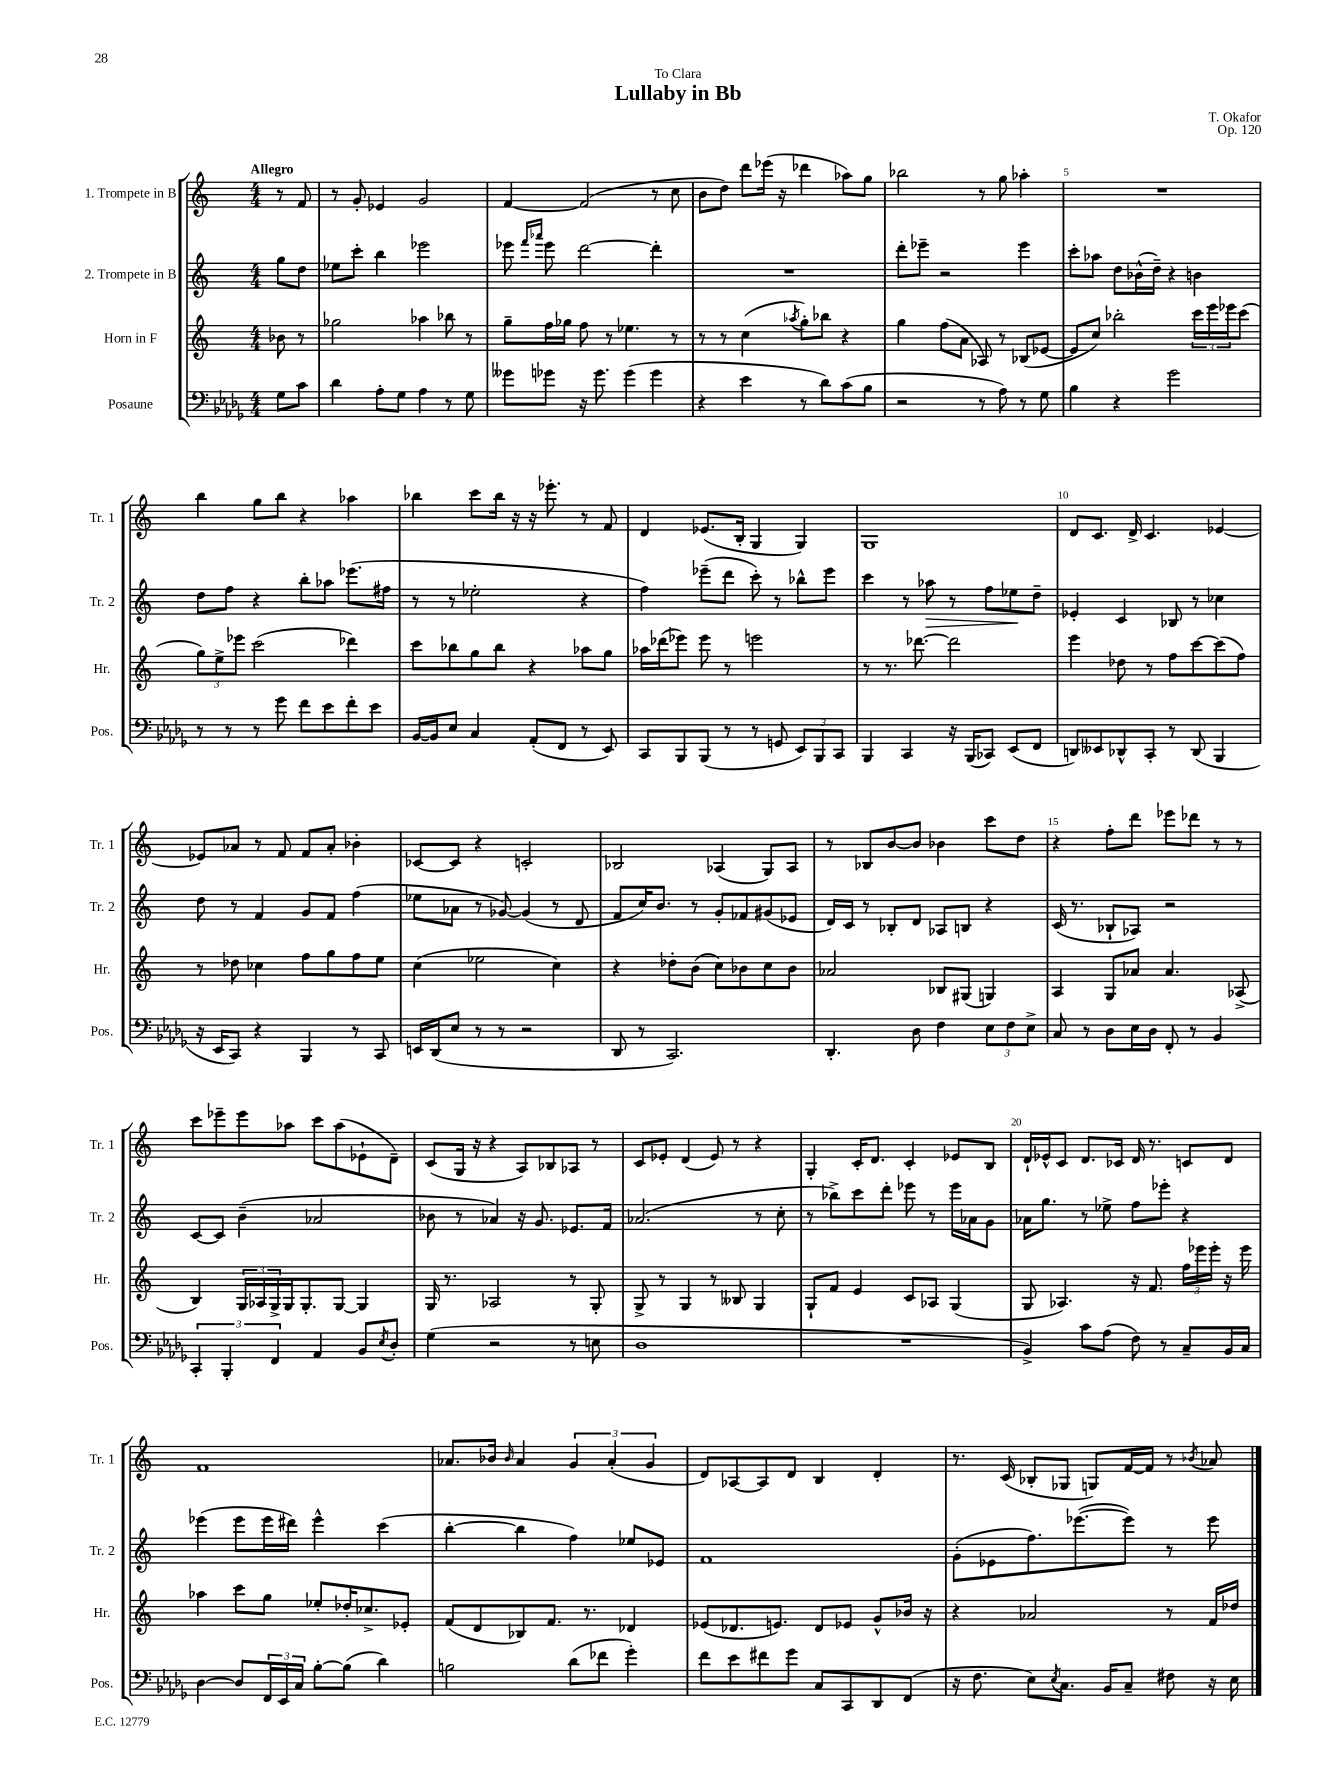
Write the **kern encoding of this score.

**kern	**kern	**kern	**dynam	**kern
*part4	*part3	*part2	*part2	*part1
*staff4	*staff3	*staff2	*staff2	*staff1
*I"Posaune	*I"Horn in F	*I"2. Trompete in B	*	*I"1. Trompete in B
*I'Pos.	*I'Hr.	*I'Tr. 2	*	*I'Tr. 1
*clefF4	*clefG2	*clefG2	*	*clefG2
*k[b-e-a-d-g-]	*k[]	*k[]	*	*k[]
*M4/4	*M4/4	*M4/4	*	*M4/4
=	=	=	=	=
!	!	!	!	!LO:TX:a:B:t=Allegro
8G-\L	8b-X\	8gg\L	.	8r
8c\J	8r	8dd\J	.	8f/
=1	=1	=1	=1	=1
4d-\	2gg-X\	8ee-X\L	.	8r
.	.	8ccc'\J	.	8g'/
8A-'\L	.	4bb\	.	4e-X/
8G-\J	.	.	.	.
4A-\	4aa-X\	2eee-X\	.	2g/
8r	8bb-X\	.	.	.
8G-\	8r	.	.	.
=2	=2	=2	=2	=2
8g--X\L	8gg~\L	8eee-X\	.	[4f/
.	.	16qqfff/LL	.	.
.	.	16qqaaa-X/JJ	.	.
8g-X\J	16ff\L	8eee-\	.	.
.	16gg-X\JJ	.	.	.
16r	8ff\	[2ddd\	.	(2f/]
8.g-\	.	.	.	.
.	8r	.	.	.
(4g-\	4.ee-X\	.	.	.
4g-\	.	4ddd'\]	.	8r
.	8r	.	.	8cc\
=3	=3	=3	=3	=3
4r	8r	1r	.	8b\L
.	8r	.	.	8dd\J)
4e-\	(4cc\	.	.	8ddd\L
.	.	.	.	(16eee-X\Jk
.	.	.	.	16r
.	8qaa-X/	.	.	.
8r	8gg'\L)	.	.	4ddd-X\
8d-\L)	8bb-X\J	.	.	.
(8c\	4r	.	.	8aa-X\L)
8B-\J	.	.	.	8gg\J
=4	=4	=4	=4	=4
2r	4gg\	8ddd'\L	.	2bb-X\
.	.	8eee-X~\J	.	.
.	(8ff\L	2r	.	.
.	8a\J	.	.	.
8r	8A-X/)	.	.	8r
8A-\)	8r	.	.	8gg\
8r	(8B-X/L	4eee-\	.	4aa-X'\
8G-\	[8e-X/J	.	.	.
=5	=5	=5	=5	=5
4B-\	8e-/L]	8ccc'\L	.	1r
.	8cc/J)	8aa-X\J	.	.
4r	2bb-X'\	8dd\L	.	.
.	.	(16b-X^^\L	.	.
.	.	16dd~\JJ)	.	.
2g-\	.	4r	.	.
.	24ccc\LL	4bn\	.	.
.	24eee\	.	.	.
.	24eee-X\J	.	.	.
.	(8ccc\J	.	.	.
!!LO:LB:g=z
=6	=6	=6	=6	=6
8r	12gg\L)	8dd\L	.	4bb\
.	12ee^\	.	.	.
8r	.	8ff\J	.	.
.	12eee-X\J	.	.	.
8r	(2ccc\	4r	.	8gg\L
8g-\	.	.	.	8bb\J
8f\L	.	8bb'\L	.	4r
8e-\	.	8aa-X\J	.	.
8f'\	4ddd-X\)	(8.eee-X\L	.	4aa-X\
8e-\J	.	.	.	.
.	.	16ff#X\Jk	.	.
=7	=7	=7	=7	=7
[16BB-/LL	8ccc\L	8r	.	4bb-X\
16BB-/J]	.	.	.	.
8E-/J	8bb-X\	8r	.	.
4C/	8gg\	2ee-X'\	.	8ccc\L
.	8bb-\J	.	.	16bb-\Jk
.	.	.	.	16r
(8AA-'/L	4r	.	.	16r
.	.	.	.	8.eee-X'\
8FF/J	.	.	.	.
8r	8aa-X\L	4r	.	8r
8EE-/)	8gg\J	.	.	8f/
=8	=8	=8	=8	=8
8CC/L	16aa-X\LL	4ff\)	.	4d/
.	(16ddd-X\J	.	.	.
8BBB-/	8eee-X\J)	.	.	.
(8BBB-/J	8eee-\	(8eee-X~\L	.	(8.e-X/L
8r	8r	8ddd\J	.	.
.	.	.	.	16B'/Jk
8r	2eeen\	8ccc'\)	.	4G/
8GGn/	.	8r	.	.
12EE-/L)	.	8bb-X^^\L	.	4G/)
12BBB-/	.	.	.	.
.	.	8eee-\J	.	.
12CC/J	.	.	.	.
=9	=9	=9	=9	=9
4BBB-/	8r	4ccc\	.	1G
.	8.r	.	.	.
4CC/	.	8r	.	.
.	[8.ddd-X\	.	.	.
!	!	!	!LO:HP:b	!
.	.	8aa-X\	>	.
16r	2ddd-\]	8r	.	.
(16BBB-/KL	.	.	.	.
8CC-X/J)	.	8ff\L	.	.
(8EE-/L	.	8ee-X\	.	.
8FF/J	.	8dd~\J	]	.
=10	=10	=10	=10	=10
8DDn/L)	4eee\	4e-X'/	.	8d/L
8EE--X/	.	.	.	8.c/J
8DD-X^^/	8dd-X\	4c/	.	.
.	.	.	.	16d^/
8CC'/J	8r	.	.	4.c/
8r	8ff\L	8B-X/	.	.
(8DD-/	[8ccc\	8r	.	.
4BBB-/	(8ccc\]	4cc-X\	.	[4e-X/
.	8ff\J)	.	.	.
!!LO:LB:g=z
=11	=11	=11	=11	=11
16r	8r	8dd\	.	8e-X/L]
16EE-/KL	.	.	.	.
8CC/J)	8dd-X\	8r	.	8a-X/J
4r	4cc-X\	4f/	.	8r
.	.	.	.	8f/
4BBB-/	8ff\L	8g/L	.	8f/L
.	8gg\	8f/J	.	8a-'/J
8r	8ff\	(4ff\	.	4b-X'\
8CC/	8ee\J	.	.	.
=12	=12	=12	=12	=12
16EEn/LL	(4cc\	8ee-X\L	.	[8c-X/L
(16DD-/J	.	.	.	.
8E-/J	.	8a-X\J	.	8c-/J]
8r	2ee-X\	8r	.	4r
8r	.	[8g-X/)	.	.
2r	.	(4g-/]	.	2cn'/
.	4cc\)	8r	.	.
.	.	8d/	.	.
=13	=13	=13	=13	=13
8DD-/	4r	8f/L	.	2B-X/
8r	.	16cc/K)	.	.
.	.	8.b/J	.	.
2.CC/)	8dd-X'\L	.	.	.
.	(8b\J	8r	.	.
.	8cc\L)	8g'/L	.	(4A-X/
.	8b-X\	8f-X/	.	.
.	8cc\	(8g#X/	.	8G/L)
.	8b-\J	8e-X/J	.	8A-/J
=14	=14	=14	=14	=14
4.DD-'/	2a-X/	16d/LL)	.	8r
.	.	16c/JJ	.	.
.	.	8r	.	8B-X/L
.	.	8B-X'/L	.	[8b/
8D-\	.	8d/J	.	8b/J]
4F\	8B-X/L	8A-X/L	.	4b-X\
.	(8G#X/J	8Bn/J	.	.
12E-\L	4Gn/)	4r	.	8ccc\L
12F\	.	.	.	.
.	.	.	.	8dd\J
12E-^\J	.	.	.	.
=15	=15	=15	=15	=15
8C/	4A/	(16c/	.	4r
.	.	8.r	.	.
8r	.	.	.	.
8D-\L	8G/L	8B-X`/L	.	8ff'\L
16E-\L	8a-X/J	8A-X/J)	.	8ddd\J
16D-\JJ	.	.	.	.
8FF'/	4.a-/	2r	.	8eee-X\L
8r	.	.	.	8ddd-X\J
4BB-/	.	.	.	8r
.	(8A-X^/	.	.	8r
!!LO:LB:g=z
=16	=16	=16	=16	=16
6CC'/	4B/)	[8c/L	.	8ccc\L
.	.	8c/J]	.	8eee-X~\
6BBB-'/	.	.	.	.
.	24G/LL	(4b~\	.	8eee-\
.	24A-X/	.	.	.
6FF/	24G^/	.	.	.
.	16G/J	.	.	8aa-X\J
.	8.G'/	.	.	.
4AA-/	.	2a-X/	.	8ccc\L
.	[8G/J	.	.	(8aa-\
8BB-/L	4G/]	.	.	8e-X`\
8qE-/	.	.	.	.
8D-'/J	.	.	.	8d~\J)
=17	=17	=17	=17	=17
(4G-\	16G/	8b-X\	.	(8c/L
.	8.r	.	.	.
.	.	8r	.	16G/Jk
.	.	.	.	16r
2r	2A-X/	4a-X/)	.	4r
.	.	16r	.	8A/L)
.	.	8.g/	.	.
.	.	.	.	8B-X/
8r	8r	8.e-X/L	.	8A-X/J
8En\	8G'/	.	.	8r
.	.	16f/Jk	.	.
=18	=18	=18	=18	=18
1D-	8G^/	(2.a-X/	.	8c/L
.	8r	.	.	8e-X'/J
.	4G/	.	.	(4d/
.	8r	.	.	8e-/)
.	8B--X/	.	.	8r
.	4G/	8r	.	4r
.	.	8cc'\	.	.
=19	=19	=19	=19	=19
1r	8G`/L	8r	.	4G'/
.	8f/J	8bb-X^\L)	.	.
.	4e/	8ccc\	.	16c'/KL
.	.	.	.	8.d/J
.	.	8ddd'\J	.	.
.	8c/L	8eee-X\	.	4c'/
.	8A-X/J	8r	.	.
.	(4G/	16eee-\LL	.	8e-X/L
.	.	16a-X\J	.	.
.	.	8g\J	.	8B/J
=20	=20	=20	=20	=20
4BB-^/)	8G/	16a-X\KL	.	16d`/LL
.	.	8.gg\J	.	16e-X^^/J
.	4.A-X/)	.	.	8c/J
8c\L	.	8r	.	8.d/L
(8A-\J	.	8ee-X^\	.	.
.	.	.	.	16c-X/Jk
8F\)	16r	8ff\L	.	16d/
.	8.f/	.	.	8.r
8r	.	8eee-X'\J	.	.
8C~/L	24ff\LL	4r	.	8cn/L
.	24eee-X\	.	.	.
.	24eee-'\JJ	.	.	.
16BB-/L	16r	.	.	8d/J
16C/JJ	16eee-\	.	.	.
!!LO:LB:g=z
=21	=21	=21	=21	=21
[4D-\	4aa-X\	(4eee-X\	.	1f
8D-/L]	8ccc\L	8eee-\L	.	.
24FF/L	8gg\J	16eee-\L	.	.
24EE-/	.	.	.	.
.	.	16ddd#X\JJ)	.	.
24C/JJ	.	.	.	.
[8B-'\L	8ee-X'/L	4eee-^^\	.	.
(8B-\J]	16dd-X'/K	.	.	.
.	8.cc-X^/	.	.	.
4d-\)	.	(4ccc\	.	.
.	8e-X'/J	.	.	.
=22	=22	=22	=22	=22
2Bn\	(8f/L	[4bb'\	.	8.a-X/L
.	8d/	.	.	.
.	.	.	.	16b-X/Jk
.	.	.	.	16qqb-/
.	8B-X/)	4bb\]	.	4a-/
.	8.f/J	.	.	.
(8d-\L	.	4ff\)	.	6g/
.	8.r	.	.	.
8f-X\J	.	.	.	.
.	.	.	.	(6a-'/
4g-'\)	4d-X/	8ee-X/L	.	.
.	.	.	.	6g/
.	.	8e-X/J	.	.
=23	=23	=23	=23	=23
8f\L	(8e-X/L	1f	.	8d/L)
8e-\	8.d-X/	.	.	[8A-X/
8f#X\	.	.	.	8A-/]
.	8.en/J)	.	.	.
8g-\J	.	.	.	8d/J
8C/L	8d-/L	.	.	4B/
8CC/	8e-X/J	.	.	.
8DD-/	8g^^/L	.	.	4d'/
(8FF/J	16b-X/Jk	.	.	.
.	16r	.	.	.
=24	=24	=24	=24	=24
16r	4r	(8g'\L	.	8.r
8.F\	.	.	.	.
.	.	8e-X\	.	.
.	.	.	.	(16c/
8E-\L)	2a-X/	8.ff\)	.	8B-X'/L
8qE-/	.	.	.	.
8.C\J	.	.	.	8G-X/J
.	.	([8.eee-X\	.	.
.	.	.	.	8Gn/L)
16BB-/KL	.	.	.	.
8C~/J	.	8eee-\J])	.	[16f/L
.	.	.	.	16f/JJ]
8F#X\	8r	8r	.	8r
.	.	.	.	8qb-X/
16r	16f/LL	8eee-\	.	8a-X/
16E-\	16dd-X/JJ	.	.	.
==	==	==	==	==
*-	*-	*-	*-	*-
